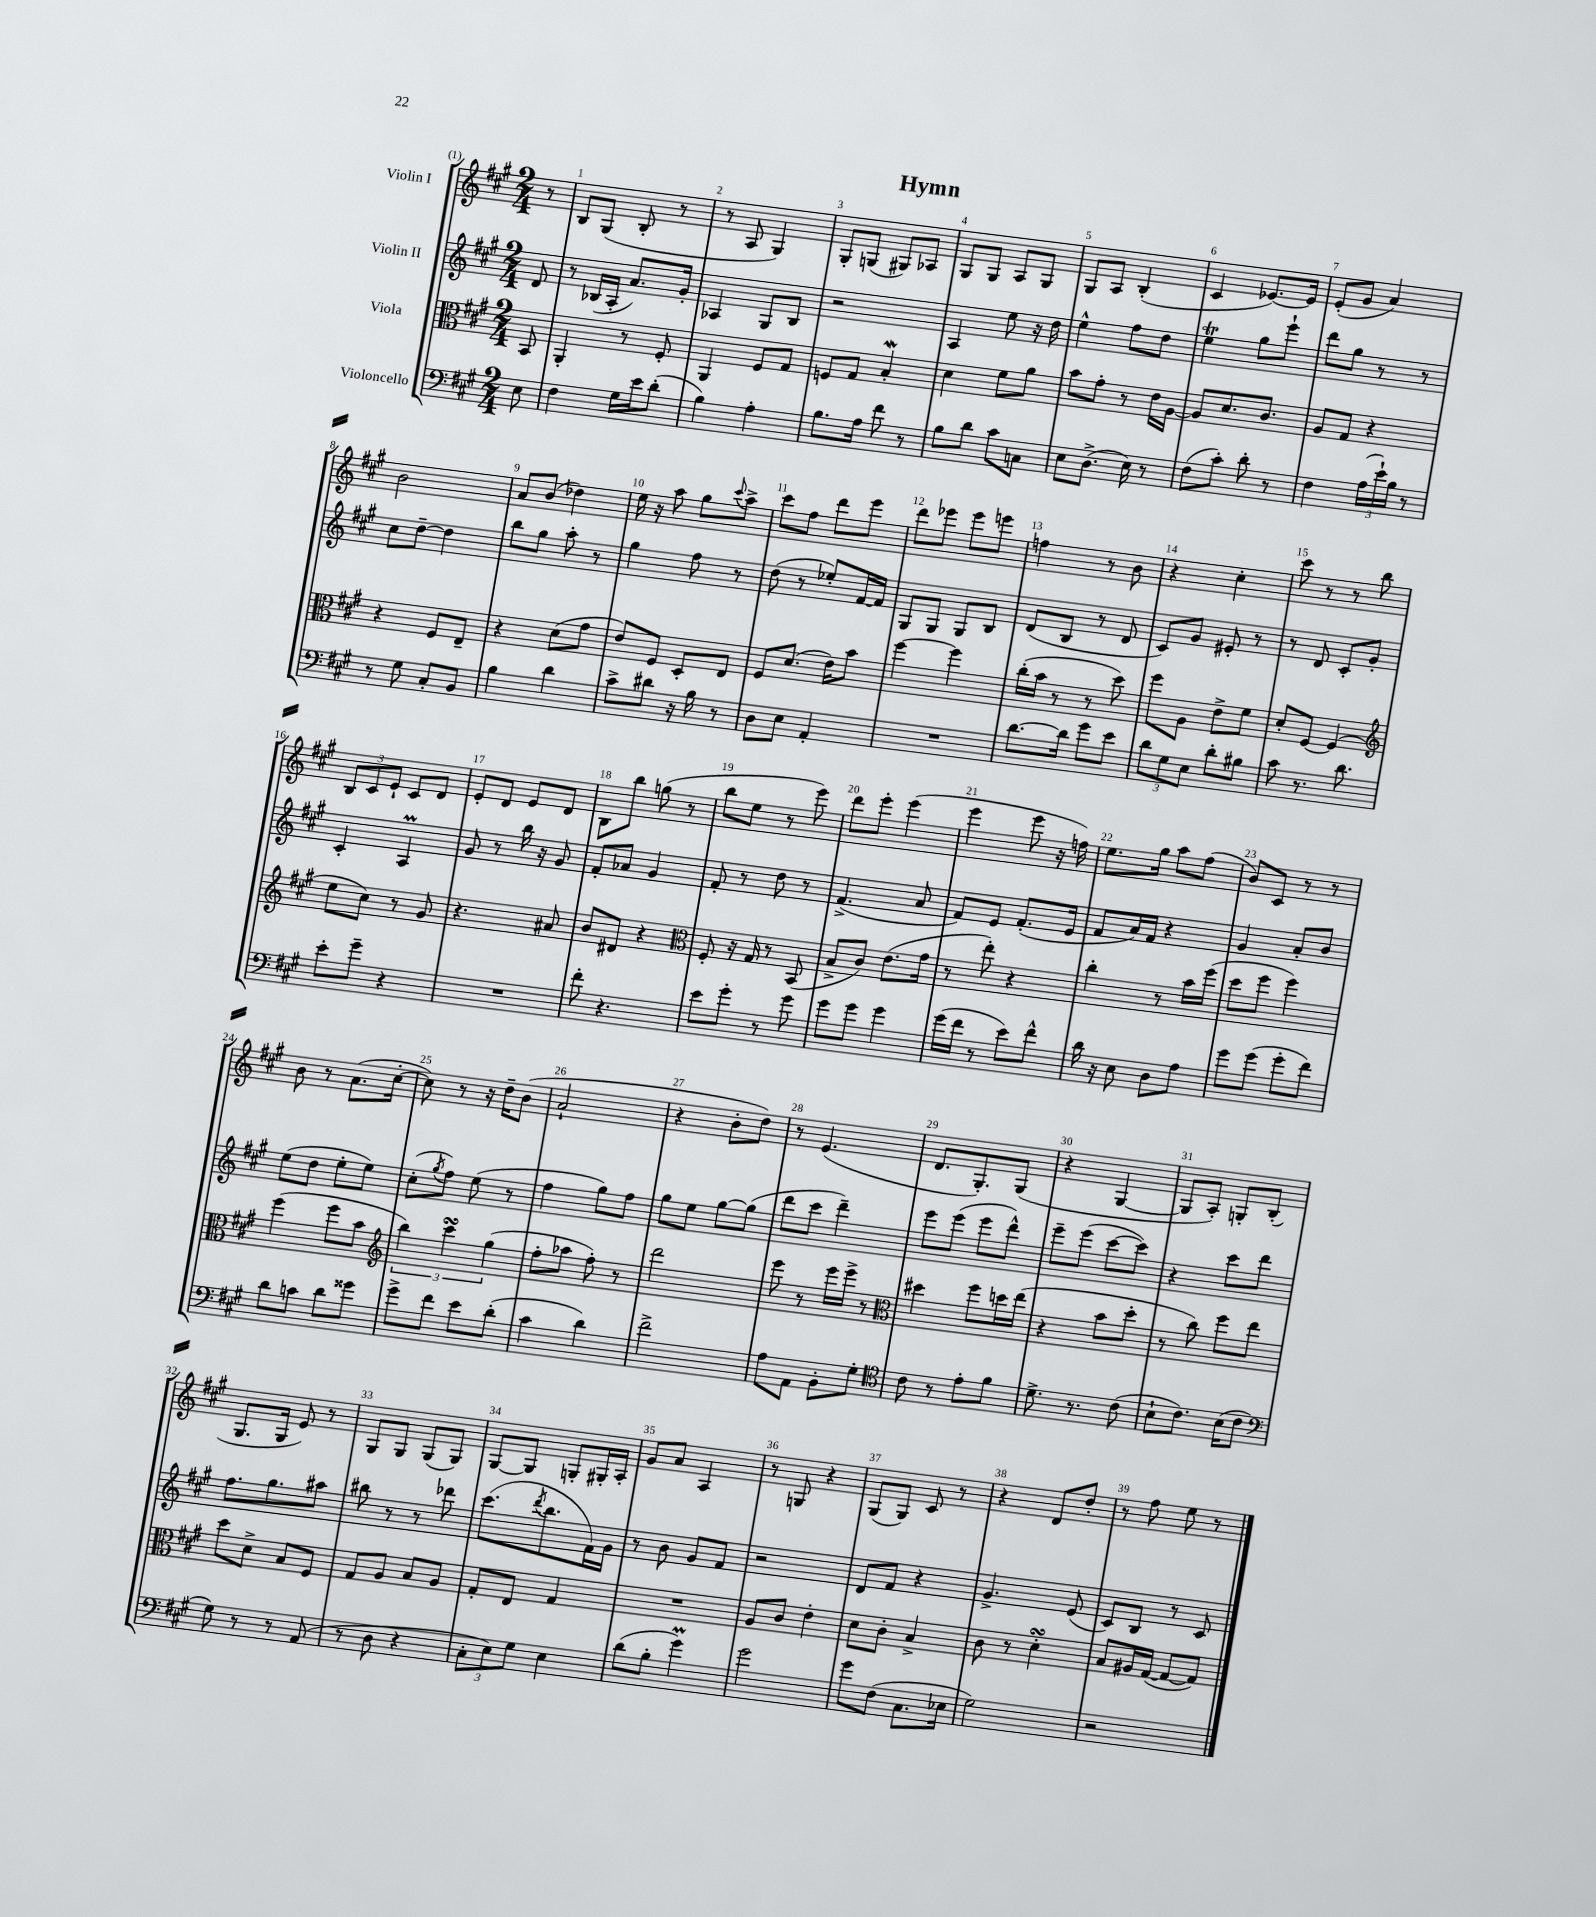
\header { title = "Hymn" }
<<
\new StaffGroup <<
\new Staff = "s0" \with { instrumentName = "Violin I" } {
    \clef treble \key a \major \numericTimeSignature \time 2/4 \partial 8
    r8 |
    b8 gis8( b8-. r8 |
    r8 a8 gis4) |
    gis8-. g8( gis8) aes8 |
    gis8 gis8 a8 gis8 |
    gis8 a8 b4-.( |
    cis'4 ees'8.~) ees'16 |
    e'8-.( gis'8 a'4) |
    b'2 |
    a'8 b'8( des''4) |
    e''16 r16 a''8 gis''8 \appoggiatura { cis'''8 } a''8-> |
    cis'''8 fis''8 d'''8 e'''8 |
    d'''8 ees'''8 ees'''8 e'''8 |
    f''4 r8 b'8 |
    r4 cis''4-. |
    cis'''8 r8 r8 b''8 |
    \tuplet 3/2 { b8 cis'8 e'8-! } cis'8 d'8 |
    e'8-. d'8 e'8 d'8 |
    b8 b''8 g''8( r8 |
    b''8 e''8 r8 e'''8) |
    d'''8 e'''8-. e'''4( |
    e'''4 e'''8 r16 f''16) |
    e''8. gis''16 a''8 fis''8( |
    b'8) cis'8 r8 r8 |
    b'8 r8 a'8.( cis''16~-. |
    cis''8) r8 r16 d''16-- b'8( |
    a'2-! |
    r4 b'8-. d''8) |
    r8 e'4.( |
    d'8. gis8.-.) gis8( |
    r4 gis4~ |
    gis8 a8-.) g8-. b8-.( |
    gis8. gis16 e'8) r8 |
    gis8 gis8 gis8( gis8) |
    gis8~ gis8 g8-. gis16-. a16-. |
    gis'8 a'8 a4 |
    r8 g8 r4 |
    gis8( gis8) cis'8 r8 |
    r4 d'8 d''8-. |
    r8 fis''8 e''8 r8 \bar "|." |
}
\new Staff = "s1" \with { instrumentName = "Violin II" } {
    \clef treble \key a \major \numericTimeSignature \time 2/4 \partial 8
    d'8 |
    r8 bes16( a16-. a'8.) gis'16-. |
    aes4 gis8 b8 |
    r2 |
    a4 e''8 r16 d''16 |
    e''4-^ fis''8 d''8 |
    e''4\trill gis''8 e'''8-! |
    d'''8 gis''8 r8 r8 |
    cis''8 d''8~-- d''4 |
    b''8 gis''8 a''8-. r8 |
    gis''4 fis''8 r8 |
    d''8( r8 ees''8-.) fis'16~ fis'16 |
    gis8 gis8 gis8 b8 |
    d'8( b8 r8 d'8 |
    cis'8) gis'8 eis'8-. r8 |
    r8 d'8 cis'8-. gis'8-. |
    cis'4-. a4\prall |
    gis'8 r8 b''16 r16 gis'8 |
    fis'8-. aes'8 gis'4 |
    fis'8-. r8 d''8 r8 |
    fis'4.->( a'8 |
    fis'8) e'8 fis'8.-.( e'16 |
    fis'8 a'16) fis'16 r4 |
    gis'4 a'8-. b'8 |
    e''8( d''8 e''8-. e''8) |
    cis''8-.( \acciaccatura { gis''8 } fis''8) e''8( r8 |
    fis''4 gis''8) fis''8 |
    gis''8 e''8 gis''8~ gis''8( |
    d'''8 cis'''8 d'''4--) |
    e'''8 e'''8( e'''8 d'''8-^) |
    e'''8-- e'''8( cis'''8~ cis'''8) |
    r4 cis'''8 d'''8 |
    fis''8. gis''8. ais''8 |
    bis''8 r8 r8 des'''8 |
    cis'''8.( \acciaccatura { d'''8 } b''8. fis'16) gis'16 |
    r8 b'8 gis'8 fis'8 |
    r2 |
    d'8 fis'8 r4 |
    gis'4.-> e'8( |
    cis'8) b8 r8 cis'8 \bar "|." |
}
\new Staff = "s2" \with { instrumentName = "Viola" } {
    \clef alto \key a \major \numericTimeSignature \time 2/4 \partial 8
    b,8 |
    a,4-. r8 fis8-. |
    a,4 fis8 gis8 |
    f8 gis8 b4-.\mordent |
    d'4 fis'8 a'8 |
    b'8 gis'8-. r8 e'16 a16~ |
    a8 d'8. cis'8. |
    a8 gis8 r4 |
    r4 fis8 e8-- |
    r4 d'8( gis'8 |
    e'8) fis8 d8-. e8 |
    fis8 d'8.( e'16) b'8 |
    fis''4~ fis''4 |
    cis''16-.( b'16 r8 r8 d''8) |
    fis''8 a8 e'8-> fis'8 |
    d'8-. fis8~ fis4( |
    \clef treble e''8 cis''8) r8 gis'8 |
    r4. ais'8 |
    b'8 dis'8 r4 |
    \clef alto fis8-. r16 gis16 r8 b,8( |
    b8-> cis'8) e'8.( gis'16 |
    r8 e''8-.) r4 |
    cis''4-. r8 b'16 fis''16( |
    d''8 fis''8 fis''4) |
    fis''4( fis''8 b'8 |
    \clef treble \tuplet 3/2 { b''4) cis'''4\turn gis''4( } |
    fis''8-. aes''8 fis''8-.) r8 |
    d'''2 |
    e'''8 r8 e'''16 e'''16-> r8 |
    \clef alto dis''4 fis''8 d''16 e''16( |
    r4 b'8 d''8-. |
    r8 cis''8) fis''8 e''8 |
    d''8 d'8-> b8 fis8 |
    gis8 a8 b8 a8 |
    gis8-. e8 gis4 |
    R2 |
    a8 cis'8 e'4-. |
    d'8 cis'8-. b4-> |
    cis'8 r8 d'4-.\turn |
    b8 ais16 gis16~( gis8~ gis8) \bar "|." |
}
\new Staff = "s3" \with { instrumentName = "Violoncello" } {
    \clef bass \key a \major \numericTimeSignature \time 2/4 \partial 8
    e8 |
    fis4 gis16 e'16 d'8-.( |
    b4) a4-. |
    b8. a16 fis'8 r8 |
    b8 d'8 cis'8 c8 |
    e8 d8.->( e16) r8 |
    fis8( cis'8-.) d'8-. r8 |
    fis4 \tuplet 3/2 { a16( e'16-!) b16 } r8 |
    r8 gis8 cis8-. b,8 |
    b4 d'4 |
    cis'8-> dis'8 r16 b16 r8 |
    d8 e8 a,4-. |
    R2 |
    d'8.~ d'16 gis'8 e'8 |
    \tuplet 3/2 { d'8 gis8 e8 } d'8-. bis8 |
    cis'8 r8. d'8. |
    e'8-. gis'8-- r4 |
    R2 |
    fis'8-. r4. |
    e'8 gis'8-. r8 gis'8 |
    gis'8 gis'8 gis'4 |
    gis'16( fis'16 r8 e'8) fis'8-^ |
    d'16 r16 e8 d8 a8 |
    gis'8 gis'8( gis'8-. fis'8) |
    d'8 c'8 d'8 gisis'8 |
    gis'8-> fis'8 e'8 d'8-.( |
    cis'4 d'4) |
    fis'2-> |
    a8 a,8 b,8-. gis8-. |
    \clef tenor cis'8 r8 e'8-. fis'8 |
    d'8.-> r8. cis'8( |
    b8-! cis'8.) b16( cis'8 |
    \clef bass gis8) r8 r8 a,8( |
    r8 d8 r4 |
    \tuplet 3/2 { cis8-. e8) gis8 } e4 |
    d'8( b8-. gis'4\prall) |
    gis'2 |
    gis'8 fis8( cis8. ees16 |
    gis2) |
    r2 \bar "|." |
}
>>
>>
\layout { \context { \Score \override BarNumber.break-visibility = ##(#f #t #t) barNumberVisibility = #all-bar-numbers-visible } }
